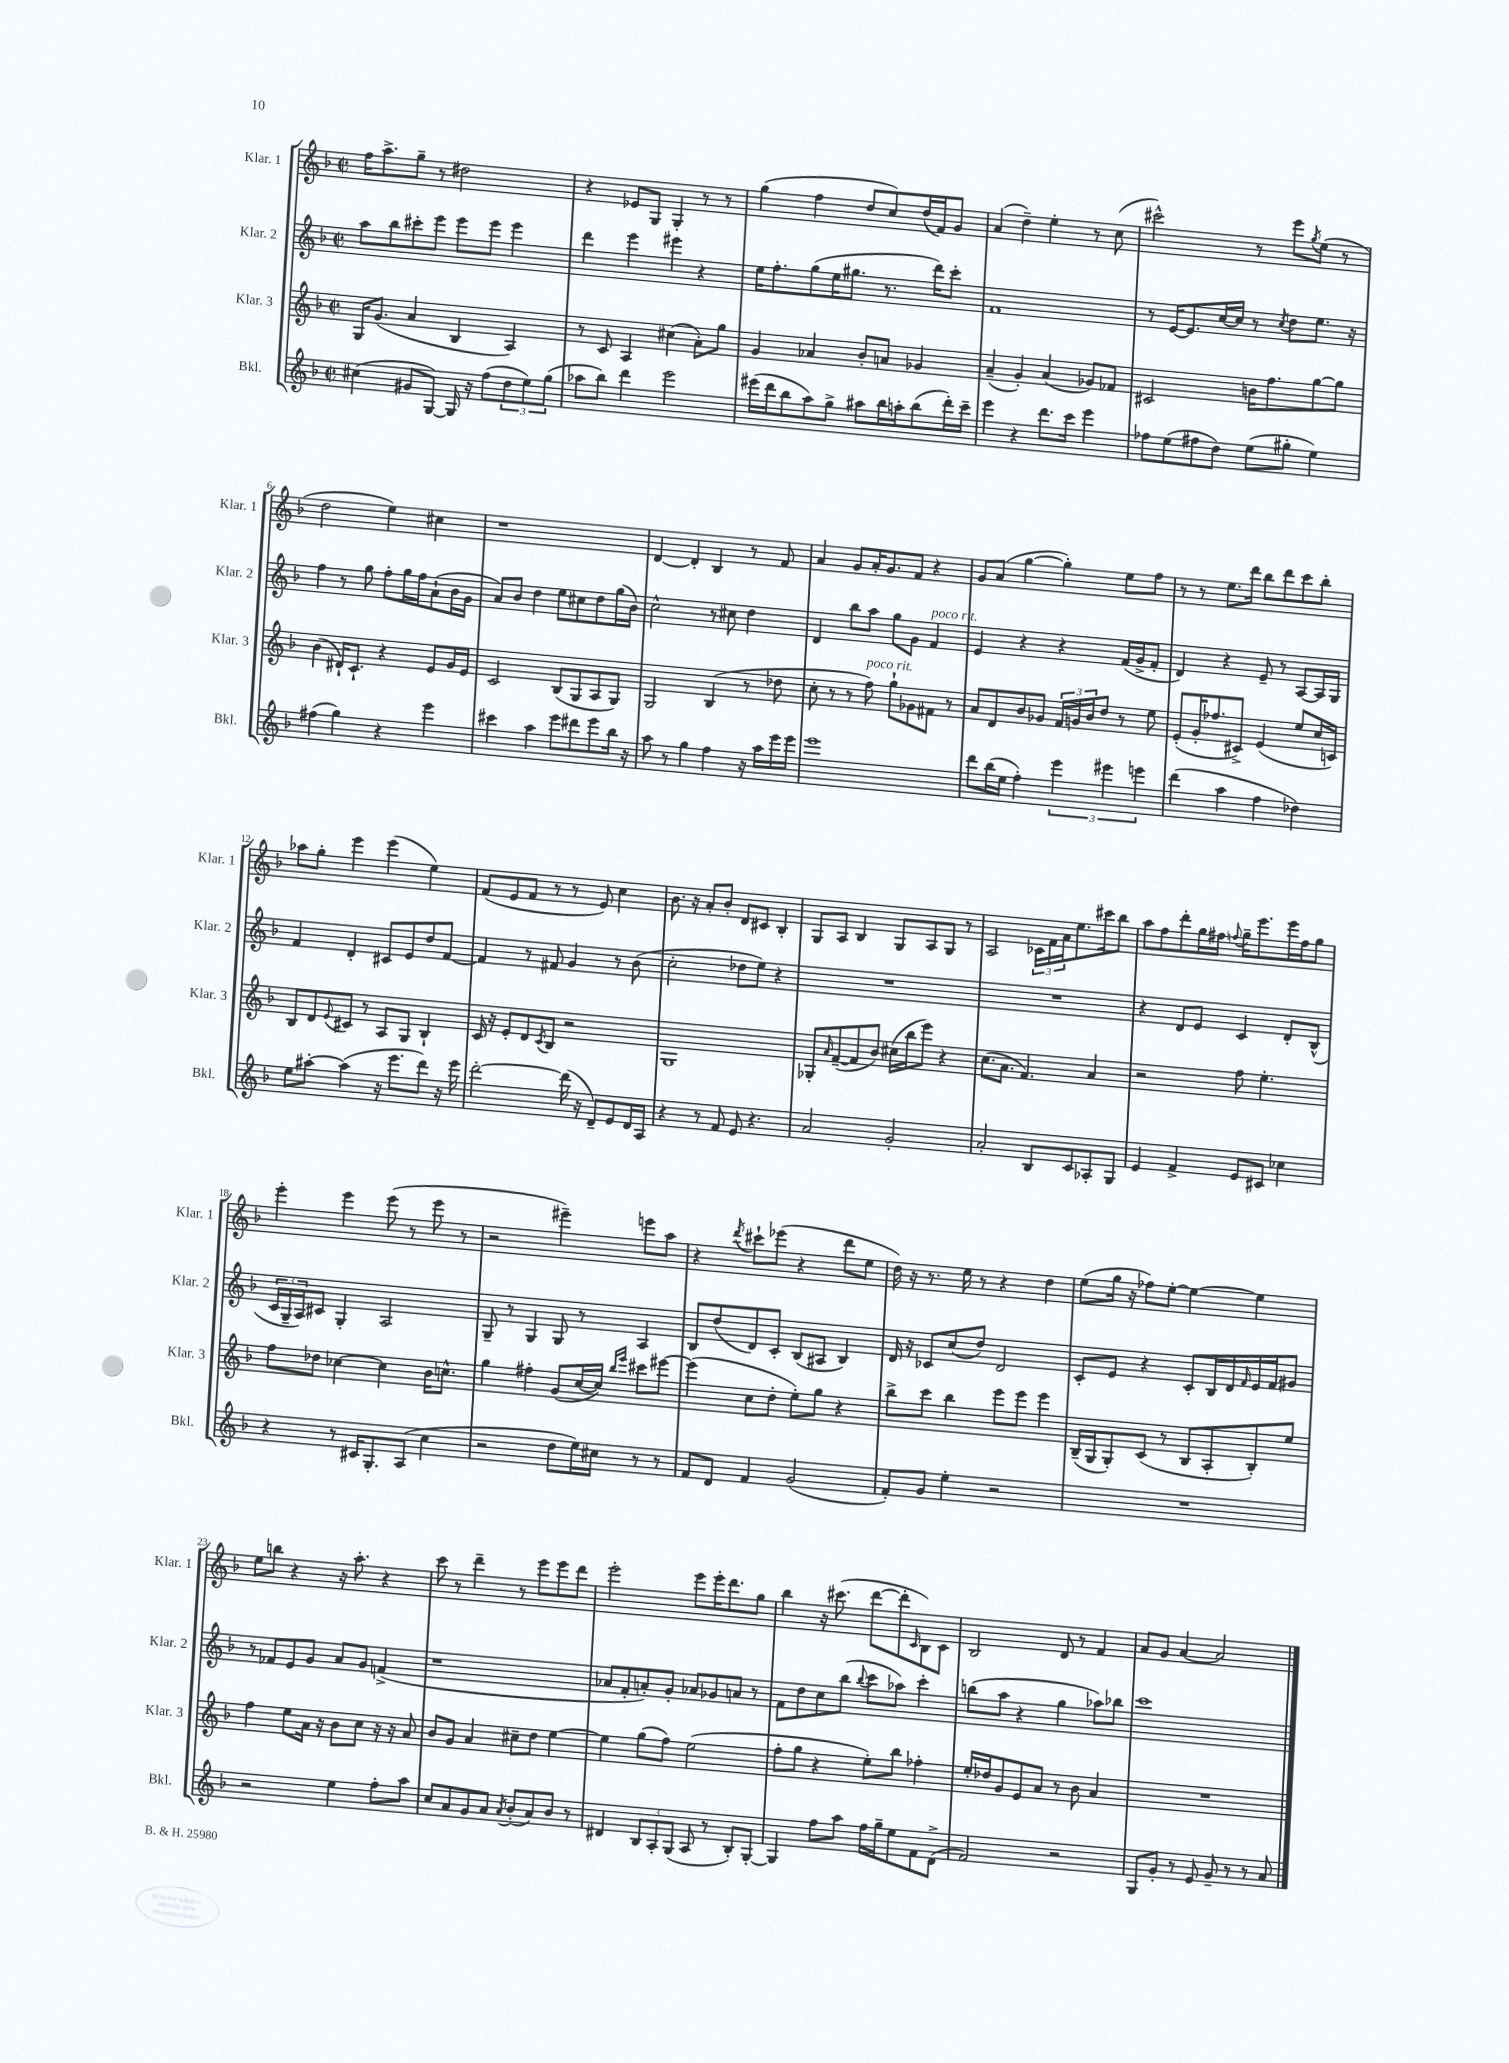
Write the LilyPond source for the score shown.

<<
\new StaffGroup <<
\new Staff = "s0" \with { instrumentName = "Klar. 1" shortInstrumentName = "Klar. 1" } {
    \clef treble \key f \major \defaultTimeSignature \time 2/2
    f''16 a''8.-> g''8-- r8 dis''2 |
    r4 ees'8 g8 g4-. r8 r8 |
    g''4( f''4 d''8 c''8) d''16( f'16) g'8 |
    a'4( d''4--) e''4-. r8 c''8( |
    cis'''2-^) r8 e'''8 \acciaccatura { g''8 } e''8( r8 |
    d''2 e''4) cis''4 |
    r1 |
    d'4~ d'4-. bes4 r8 f'8 |
    a'4 g'8 a'16-. g'8. f'8 r4 |
    g'8 a'8( g''4~ g''4-.) e''8 f''8 |
    r8 r8 e''8. d'''16 bes''8 d'''8 c'''8 bes''8-. |
    aes''8 g''8-. e'''4 e'''4( e''4) |
    f'8( e'8 f'8 r8 r8 e'8) c''4 |
    bes'8. r16 a'8-. bes'8-. d'8 cis'8 bes4-. |
    g8 a8 bes4 g8 a8 g8 r8 |
    a2 \tuplet 3/2 { ces'16 f'16 a'16 } e''8. cis'''16 bes''8 |
    a''8 f''8 d'''8-. g''16 fis''16 \appoggiatura { f''8 } g''16-- e'''8. e'''16 f''16 g''8 |
    e'''4-. e'''4 e'''8( r8 e'''8 r8 |
    r2 eis'''4--) e'''8 a''8 |
    r4 \acciaccatura { d'''8 } cis'''8-! ees'''8( r4 d'''8 e''8 |
    d''16) r16 r8. e''16 r8 r4 d''4 |
    e''8( g''16 r16 fes''8) e''8~-. e''4~ e''4 |
    e''8 b''8 r4 r16 a''8.-. r4 |
    c'''8 r8 d'''4-- r8 e'''8 e'''8 d'''8 |
    e'''2-. e'''8 e'''16-. d'''8. g''8 |
    bes''4 r16 cis'''8.( d'''8~ d'''8-. \grace { c'16 } bes8) c'8 |
    bes2 d'8 r8 f'4 |
    a'8 g'8 a'4~ a'2 \bar "|." |
}
\new Staff = "s1" \with { instrumentName = "Klar. 2" shortInstrumentName = "Klar. 2" } {
    \clef treble \key f \major \defaultTimeSignature \time 2/2
    a''8 bes''8 cis'''8-. e'''8 e'''8 e'''8 e'''4 |
    d'''4 e'''4 eis'''4 r4 |
    e''16 f''8.-. g''8( e''16 gis''8. r8. d'''16) c'''8-. |
    f'1 |
    r8 e'16~ e'8. c''16~ c''16 r8 \acciaccatura { c''8 } d''8 e''8. r16 |
    f''4 r8 g''8 f''8-. g''16 f''16 a'8-!( bes'16 g'16 |
    a'8) bes'8 d''4 e''8 cis''8 d''8 g''16( bes'16) |
    c''2-^ r8 cis''8 d''4 |
    d'4 bes''8 a''8 g''8 g'8 f'4^\markup { \italic "poco rit." } |
    e'4 r4 r4 f'16( g'16-> f'8-. |
    d'4) r4 e'8-- r8 a8~ a16 g16 |
    f'4 d'4-. cis'8 e'8 d''8 f'8~ |
    f'4 r8 fis'8 g'4 r8 bes'8( |
    c''2-. des''8 e''8) r4 |
    R1 |
    R1 |
    r4 d'8 e'8 c'4 d'8-. bes8-^( |
    \tuplet 3/2 { c'16 g16-- a16) } cis'8 g4-. a2 |
    g8-- r8 g4 g8 r8 a4 |
    bes8 d''8( d'8) c'8-. bes8( ais8 bes4) |
    d'16 r16 ces'8 c''8( d''8) d'2 |
    c'8-. e'8 r4 c'8-. bes16 d'16 \grace { f'16 } e'16 f'16 gis'8 |
    r8 fes'8 e'8 g'8 a'8 g'8 f'4->( |
    r1 |
    aes'8 f'8-. a'8-.) g'8-. aes'8 ges'8 a'8 r8 |
    f'8 d''8 c''8 bes''8( \appoggiatura { bes''8 } c'''8 aes''8) c'''4-. |
    b''8( a''8 r4 g''4 aes''8) bes''8 |
    c'''1 \bar "|." |
}
\new Staff = "s2" \with { instrumentName = "Klar. 3" shortInstrumentName = "Klar. 3" } {
    \clef treble \key f \major \defaultTimeSignature \time 2/2
    g16 g'8.( a'4 bes4 a4) |
    r8 c'8 a4 cis''4( a'8-.) g''8 |
    g'4 aes'4 bes'8-. a'8 ges'4 |
    a'4--( g'4-.) a'4( ges'8) fes'8 |
    cis'2 b'16 f''8. g''8~ g''8 |
    bes'4( dis'16-!) c'8.-! r4 e'8 g'16 e'16 |
    c'2 bes8( g8 a8 g8) |
    g2 bes4( r8 des''8 |
    c''8-. r8 r8 f''8^\markup { \italic "poco rit." }) g''8-! ges'8 fis'8 r8 |
    a'8 d'8 bes'8 ges'8 \tuplet 3/2 { f'16 g'16 bes'16 } d''8 r8 e''8 |
    e'8-.( g'16-. fes''8. cis'8->) e'4( e''8 c''16 c'16) |
    bes8 d'8 \appoggiatura { e'8 } cis'8 r8 a8 g8 bes4-! |
    c'16 r16 e'8-. d'8 \acciaccatura { c'8 } bes8 r2 |
    g1 |
    ges8-. \grace { a'16 } f'8~--( f'8 bes'8) cis''16( bes''16 e'''8) r4 |
    c''8.( a'8. f'4.) a'4 |
    r2 f''8 e''4.-. |
    f''8 des''8 ces''4~ ces''4 bes'16 c''8.-^ |
    g''4 fis''4-. g'8( c''16~ c''16) \grace { bes''16 e'''16 } cis'''8 eis'''8~ |
    eis'''4( c''8 d''8-. e''8-.) g''8 r4 |
    bes''8-> c'''8 bes''4 e'''8 e'''8 e'''4 |
    bes16--( g16 g8-.) c'8( r8 bes8 a8-. bes8-.) e''8 |
    f''4 e''8 a'16 r16 bes'8 c''8 r16 r16 a'8 |
    bes'8 g'8 a'4 cis''8-- d''8 e''4~ |
    e''4 g''8( f''8) e''2( |
    f''8-. g''8 r4 e''8-.) bes''8 fes''4-. |
    e''16-. des''16 g'8 e'8 a'8 r8 bes'8 a'4 |
    R1 \bar "|." |
}
\new Staff = "s3" \with { instrumentName = "Bkl." shortInstrumentName = "Bkl." } {
    \clef treble \key f \major \defaultTimeSignature \time 2/2
    cis''4( gis'8 g8~) g16 r16 f''8( \tuplet 3/2 { d''8 e''8) g''8( } |
    aes''8 bes''8) d'''4 e'''2 |
    eis'''16( d'''16 bes''8 a''8) g''8-> ais''8 bes''16 a''16-. bes''8( d'''16-.) c'''16-- |
    e'''4 r4 d'''8. c'''16 e'''4 |
    fes''8 e''8( fis''8 d''8) e''8( gis''8-. e''4) |
    fis''4( g''4) r4 e'''4 |
    cis'''4 a''4 e'''8 dis'''8 e'''8 bes''16 r16 |
    a''8 r8 g''4 f''4 r16 a''16 e'''16 e'''16 |
    e'''1 |
    d'''8 bes''16( e''16 f''4-.) \tuplet 3/2 { e'''4 eis'''4 e'''4 } |
    d'''4( a''4 f''4 des''4) |
    e''8 ais''8~-. ais''4( r16 e'''8. d'''8) r16 e'''16 |
    d'''2~-. d'''16( r16 d'8--) e'8 d'16 a16 |
    r4 r8 f'8 e'8 r4. |
    a'2 g'2-. |
    a'2-. bes8 c'8 aes8-. g8 |
    e'4 f'4-> e'8 cis'8 ces''4 |
    r4 r8 cis'16 g8.-. a8( c''4 |
    r2 d''8 e''16) cis''16 r8 r8 |
    f'8 d'8 f'4 g'2( |
    f'8-.) g'8 e''4-. r2 |
    R1 |
    r2 e''4 f''8-. a''8 |
    c''8 a'8 g'8 a'8 \acciaccatura { a'8 } bes'8-.( a'8) bes'8 r8 |
    dis'4 \tuplet 3/2 { bes8 a8-. g8( } a8 r8 bes8-.) g8~-. |
    g4 f''8 a''8 f''16 g''16-- e''8 f'8 d'8->( |
    f'2) r2 |
    g8 g'8-. r8 e'8 g'8-- r8 r8 a'8 \bar "|." |
}
>>
>>
